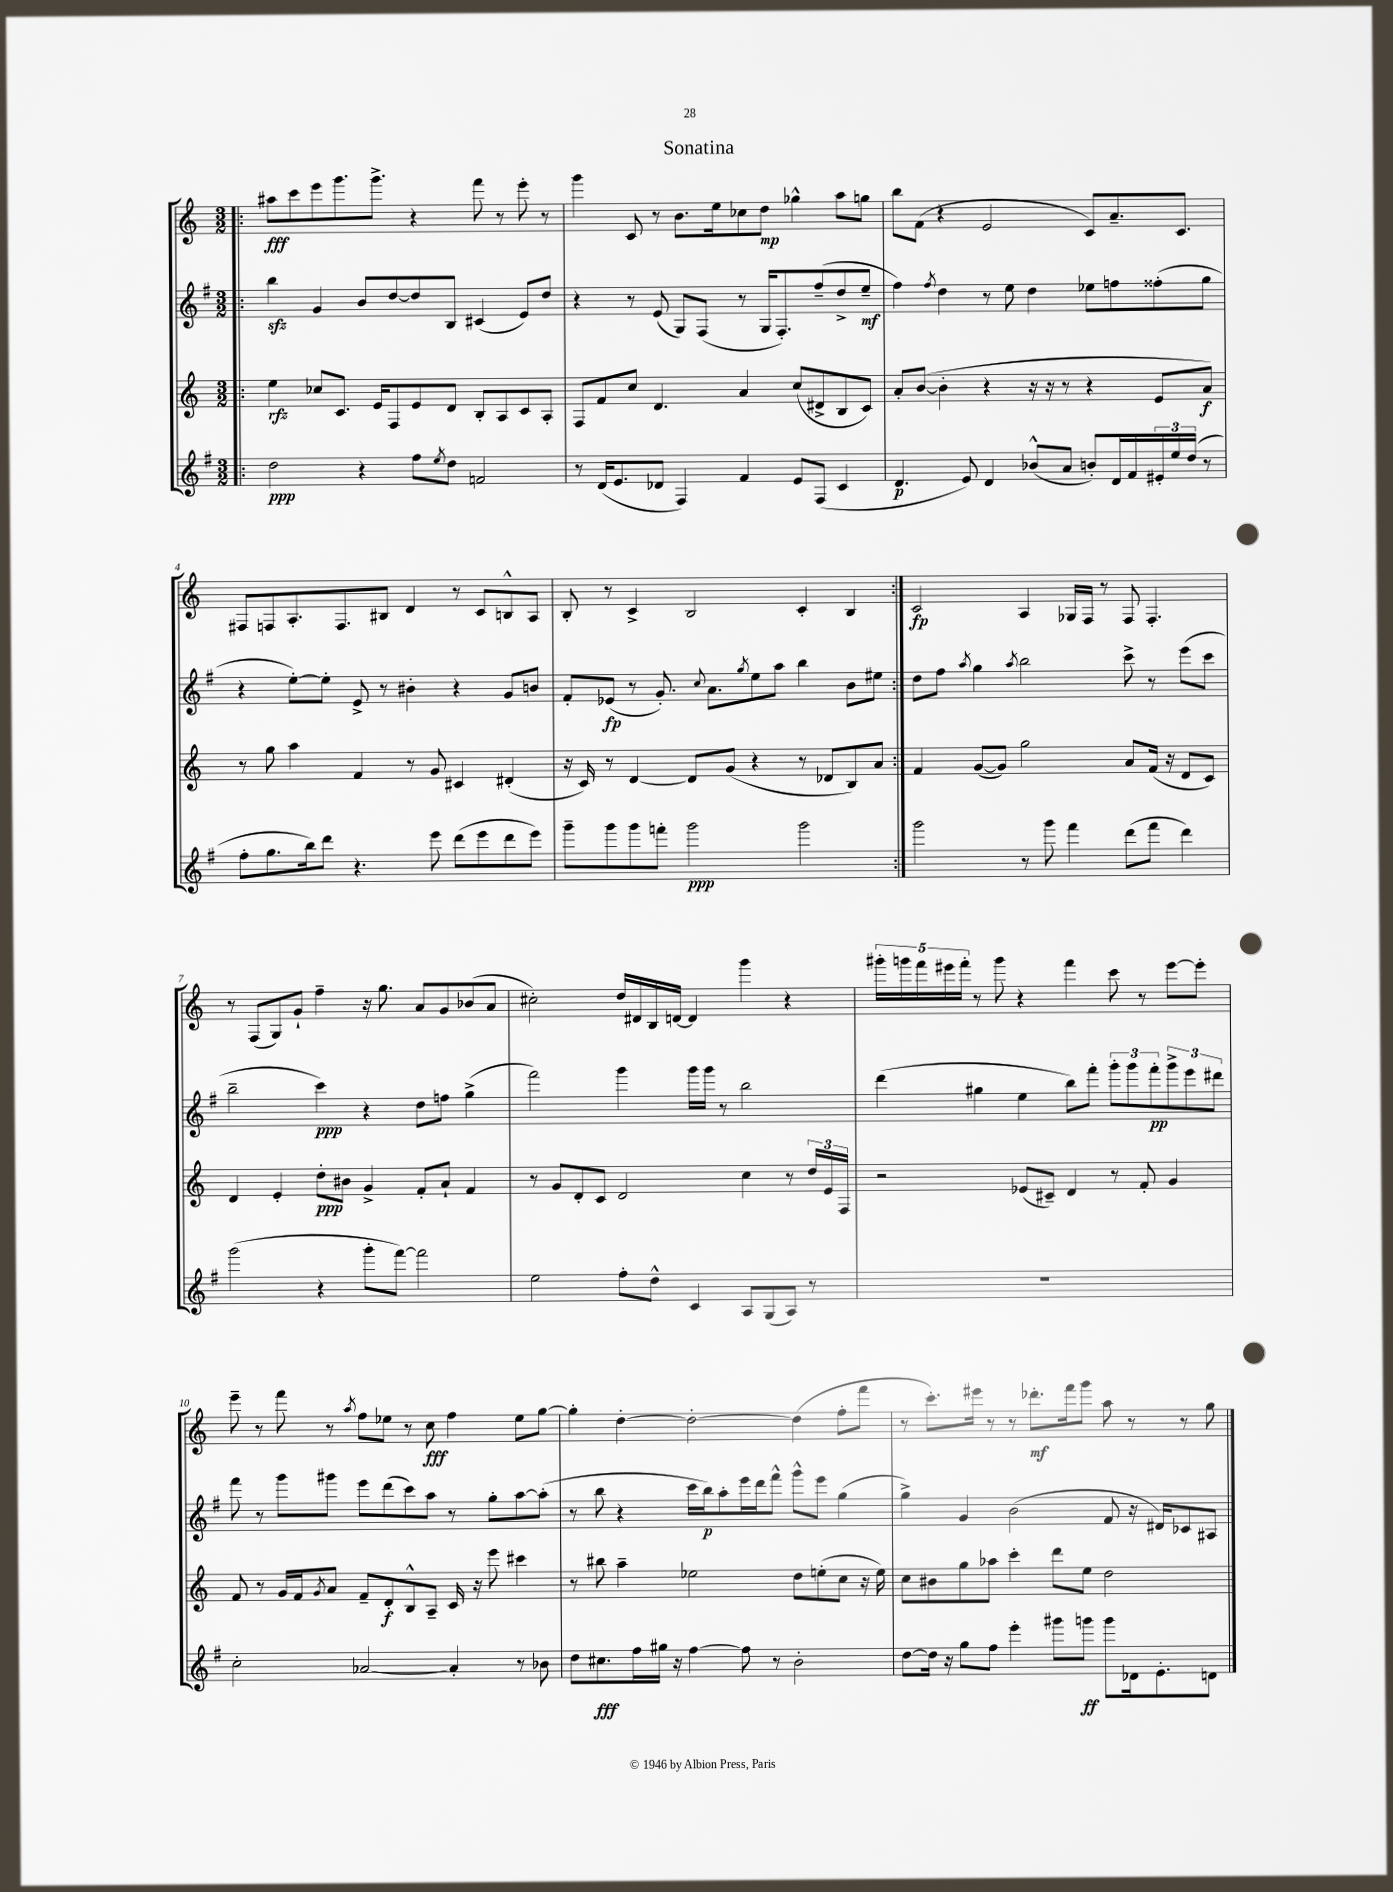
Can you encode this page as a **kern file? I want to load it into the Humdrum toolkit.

**kern	**kern	**kern	**kern
*staff4	*staff3	*staff2	*staff1
*clefG2	*clefG2	*clefG2	*clefG2
*k[f#]	*k[]	*k[f#]	*k[]
*M3/2	*M3/2	*M3/2	*M3/2
=!|:	=!|:	=!|:	=!|:
2dd	4ee	4bb	8aa#
.	.	.	8ccc
.	8cc-	4g	8eee
.	8.c	.	8.ggg
4r	.	8b	.
.	16e	.	8.ggg^
.	8F	[8dd	.
8ff#	8e	8dd]	4r
8qee	.	.	.
8dd	8d	8B	.
2f	8B'	(4c#	8fff
.	8A	.	8r
.	8c	8e)	8eee'
.	8A'	8dd	8r
=	=	=	=
8r	8F	4r	4ggg
(16d	8f	.	.
8.e	.	.	.
.	8cc	8r	8c
8d-	4.d	(8e	8r
4F#)	.	8G)	8.b
.	.	(8F#	.
.	.	.	16ee
4f#	4a	8r	8cc-
.	.	16G	8dd
.	.	8.F#')	.
8e	(8cc	.	4gg-^^
(8F#	8d#^	(8ff#~	.
4c	8B	8dd^	8aa
.	8c)	8ee~	8gg
=	=	=	=
4.d	8a'	4ff#)	8bb
.	([8b	.	(8f
.	.	8qff#	.
.	4b']	4dd	4r
8e)	.	.	.
4d	4r	8r	2e
.	.	8ee	.
(8b-^^	16r	4dd	.
.	16r	.	.
8a	8r	.	.
8b')	4r	8ee-	8c)
16d	.	8ff	8.a~
16f#	.	.	.
24e#'	8e	(8ff##'	.
24ee	.	.	.
.	.	.	8.c
(24dd	.	.	.
8r	8a)	8gg	.
=	=	=	=
8ff#'	8r	4r	8F#
8.gg	8gg	.	8F
.	4aa	[8ee')	8.A'
16bb)	.	.	.
8ddd	.	8ee']	.
.	.	.	8.F
4.r	4f	8e^	.
.	.	8r	8B#
.	8r	4b#'	4d
8eee	8g	.	.
(8ddd	4c#	4r	8r
8eee	.	.	8c
8ddd	(4d#'	8g	8B^^
8eee)	.	8b	8A
=	=	=	=
8ggg~	16r	8f#'	8B'
.	16c)	.	.
8ggg	8r	(8e-	8r
8ggg	[4d	8r	4c^
8fff'	.	8.g')	.
2ggg	8d]	.	2B
.	.	8qqcc	.
.	.	8.a	.
.	(8g	.	.
.	.	8qgg	.
.	4r	8ee	.
.	.	8aa	.
2ggg	8r	4bb	4c'
.	8d-	.	.
.	8B)	8b	4B
.	8a	8ee#	.
=:|!	=:|!	=:|!	=:|!
2ggg	4f	8dd	2c
.	.	8ff#	.
.	.	8qaa	.
.	([8g	4gg	.
.	8g])	.	.
.	.	8qaa	.
8r	2gg	2bb	4A
8ggg	.	.	.
4fff#	.	.	16G-
.	.	.	16F
.	.	.	8r
(8ddd	8a	8ccc^	8F
8fff#	(16f	8r	4.F'
.	16r	.	.
4ddd)	8d	(8eee	.
.	8c)	8ccc	.
=	=	=	=
(2ggg	4d	2bb~	8r
.	.	.	(8F
.	4e'	.	8G)
.	.	.	8g`
4r	8dd'	4ccc)	4ff~
.	8b#	.	.
8ggg'	4g^	4r	16r
.	.	.	8.gg
[8fff#)	.	.	.
2fff#]	8f'	8dd	8a
.	8a`	8ff	8g
.	4f	(4gg^	(8b-
.	.	.	8a
=	=	=	=
2ee	8r	2fff#)	2cc#')
.	8g	.	.
.	8d'	.	.
.	8c	.	.
8ff#'	2d	4ggg	16dd
.	.	.	16d#
8dd^^	.	.	16B
.	.	.	[16d
4c	.	16ggg	4d]
.	.	16ggg	.
.	.	8r	.
8A	4cc	2bb	4ggg
(8G	.	.	.
8A)	8r	.	4r
8r	24dd	.	.
.	24e	.	.
.	24F	.	.
=	=	=	=
1.r	2r	(4ddd	20ggg#'
.	.	.	20ggg
.	.	.	20fff
.	.	.	20eee#
.	.	.	20fff'
.	.	4gg#	8r
.	.	.	8ggg
.	(8e-	4ee	4r
.	8c#~)	.	.
.	4d	8bb)	4fff
.	.	8fff#'	.
.	8r	12ggg'	8ccc
.	.	12ggg	.
.	8f'	.	8r
.	.	12fff#'	.
.	4g	12ggg^	[8eee#
.	.	12eee	.
.	.	.	8eee#']
.	.	12ddd#	.
=	=	=	=
2cc'	8f	8fff#	8eee~
.	8r	8r	8r
.	16g	8ggg	8fff
.	16f	.	.
.	8qg	.	.
.	8a	8ggg#	8r
.	.	.	8qaa
[2a-	8f~	8eee	8ff
.	8d'	(8ddd	8ee-
.	8B^^	8ccc)	8r
.	8A~	8aa	8cc
4a-']	16c	8r	4ff
.	16r	.	.
.	8eee	8gg'	.
8r	4ccc#	[8aa	8ee-
8b-	.	(8aa']	[8gg
=	=	=	=
8dd	8r	8r	4gg']
8.cc#	8bb#	8bb	.
.	4aa~	4r	[4dd'
16ff#	.	.	.
16gg#	.	.	.
16r	.	.	.
[4ff#	2ee-	16ccc	2dd'_
.	.	16bb)	.
.	.	8aa'	.
8ff#]	.	16eee	.
.	.	16ddd	.
8r	.	8fff#^^	.
2b'	8dd	8ggg^^	(4dd]
.	(8ee'	8eee	.
.	8cc	(4gg	8ff'
.	16r	.	8fff
.	16ee)	.	.
=	=	=	=
[8dd	8cc	4gg^)	8r
16dd]	8b#	.	8.ccc')
16r	.	.	.
8gg	8gg	4g	.
.	.	.	16eee#
8ff#	8aa-	.	8r
4eee'	4ccc'	(2b	8r
.	.	.	8.ddd-'
8ggg#	8ddd	.	.
.	.	.	16fff
8ggg	8ee	.	8ggg
8ggg	2dd	8f#	8aa
16d-	.	16r	8r
8.e'	.	16d#)	.
.	.	8c-	8r
8d	.	8A#	8gg
==	==	==	==
*-	*-	*-	*-
